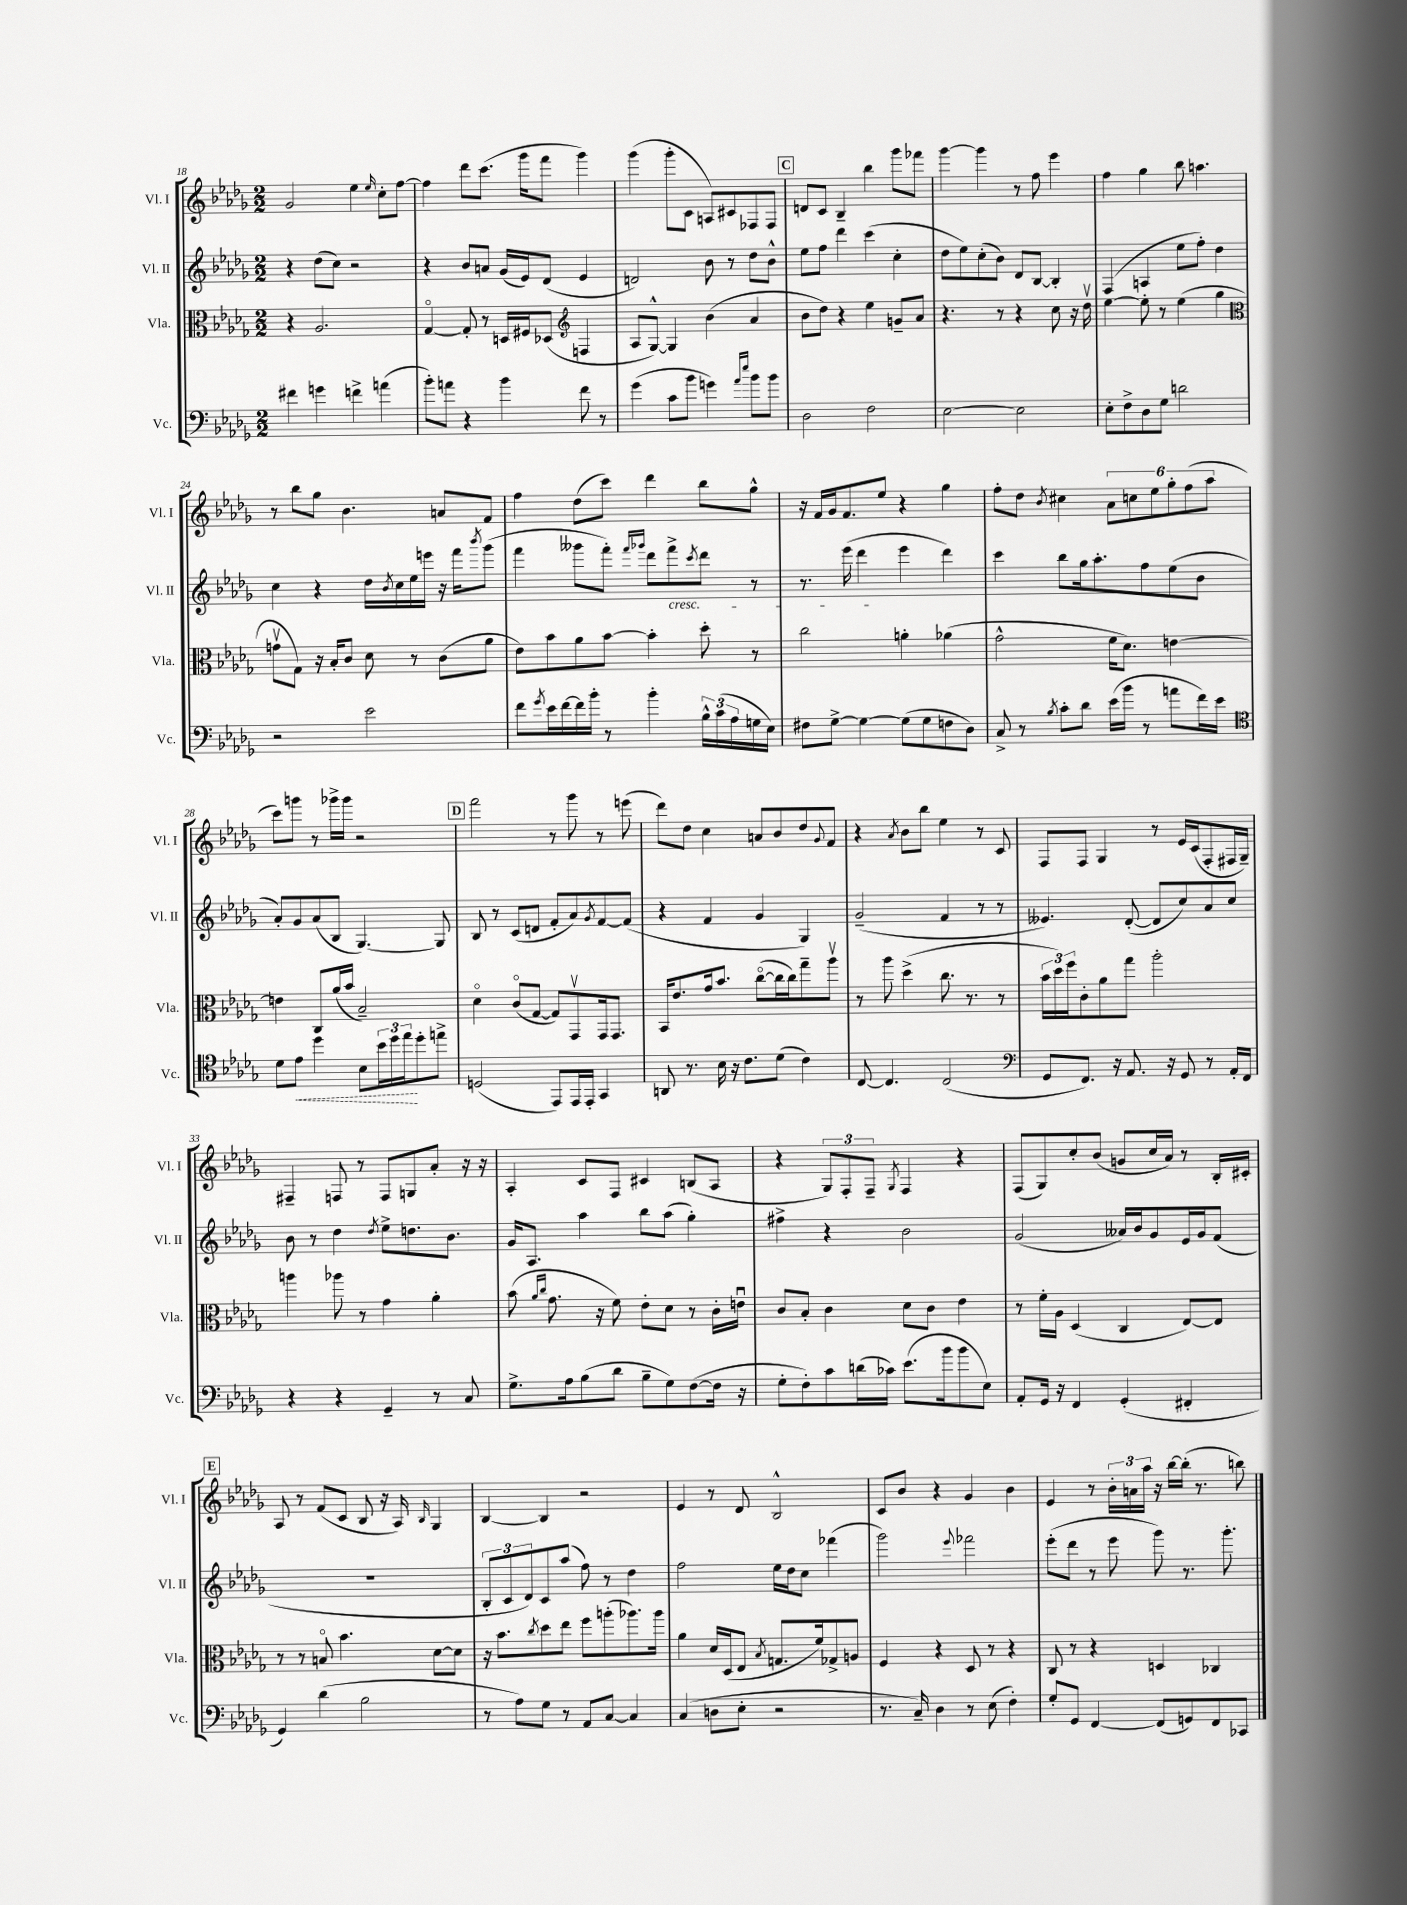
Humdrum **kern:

**kern	**kern	**kern	**kern
*staff4	*staff3	*staff2	*staff1
*clefF4	*clefC3	*clefG2	*clefG2
*k[b-e-a-d-g-]	*k[b-e-a-d-g-]	*k[b-e-a-d-g-]	*k[b-e-a-d-g-]
*M2/2	*M2/2	*M2/2	*M2/2
4f#\	4r	4r	2g-/
4g\	2.A-/	(8dd-\L	.
.	.	8cc\J)	.
4f^\	.	2r	4ee-\
.	.	.	16qqee-/
(4a\	.	.	8cc'\L
.	.	.	[8ff\J
=	=	=	=
8b-'\L)	[4G-o/	4r	4ff\]
8a\J	.	.	.
4r	8G-'/]	8b-/L	8ddd-\L
.	8r	8a/J	(8.ccc\J
4b-\	16D/LL	(16g-/LL	.
.	16F#/J	16e-/J)	16ggg-\LK
.	(8D-/J	(8d-/J	8fff\J
*	*clefG2	*	*
8f\	4F/	4e-/	4ggg-\)
8r	.	.	.
=	=	=	=
(4g-\	8A-/L	2d/)	(4ggg-\
.	[8G-^^/J)	.	.
8c\L	4G-/]	.	8ggg-'\L
8b-\J	.	.	8c\J
4g\)	(4b-\	8b-\	8A/L)
.	.	8r	8c#/
16qqa-/LL	.	.	.
16qqee-/JJ	.	.	.
8b-\L	4a-/	8dd-\L	8F-/
8b-\J	.	8b-^^\J	8F-/J
=	=	=	=
2D-\	8b-\L	8ee-\L	8d/L
.	8dd-\J)	8ff\J	8c/J
.	4r	4ddd-\	4B-~/
2F\	4ee-\	(4ccc\	4bb-\
.	8g~/L	4cc'\	8ggg-\L
.	8a-/J	.	8fff-\J
=	=	=	=
[2E-\	4.r	8dd-\L	[4ggg-\
.	.	8ee-\)	.
.	.	(8cc'\	4ggg-\]
.	8r	8b-\J)	.
2E-\]	4r	8d-/L	8r
.	.	[8B-/J	8ff\
.	8cc\	4B-'/]	4eee-\
.	16r	.	.
.	16dd-v\	.	.
=	=	=	=
8E-'\L	[4ee-\	(4F/	4ff\
8F^\	.	.	.
8D-\	8ee-'\]	4A/	4gg-\
8G-\J	8r	.	.
2d\	(4ee-\	8ee-\L	8bb-\
.	.	8ff'\J)	4.aa\
.	4gg-\	4dd-\	.
=	=	=	=
*	*clefC3	*	*
2r	8gv\L	4cc\	8r
.	8G-\J)	.	8bb-\L
.	16r	4r	8gg-\J
.	16B-'/LK	.	.
.	8c/J	.	4.b-\
2e-\	8d-\	16dd-\LL	.
.	.	8qb-/	.
.	.	16cc\	.
.	8r	16ee-\	.
.	.	16eee\JJ	.
.	(8c\L	16r	8a/L
.	.	16fff\LK	.
.	.	8qbbb-/	.
.	8a-\J	(8ggg-\J	8f/J
=	=	=	=
8f\L	8e-\L)	4fff\	4ff\
8qg-/	.	.	.
16e-\L	8b-\	.	.
[16f\	.	.	.
16f\]	8a-\	8ggg--\L	(8dd-\L
16b-'\JJ	.	.	.
8r	[8b-\J	8fff'\J)	8ccc\J)
.	.	16qqfff/LL	.
.	.	16qqggg-/JJ	.
4b-'\	4b-'\]	8ddd-\L	4ddd-\
.	.	8fff^\	.
.	.	8qccc/	.
24B-^^\LL	8dd-'\	8ddd-\J	8bb-\L
(24c\	.	.	.
24A-\	.	.	.
16G\	8r	8r	8gg-^^\J
16E-\JJ)	.	.	.
=	=	=	=
8F#\L	2cc\	8.r	16r
.	.	.	16f/LL
[8G-^\J	.	.	16g-/J
.	.	(16eee-\	8.f/
4G-\_	.	4ddd-\	.
.	.	.	8ee-/J
(8G-\]L	4a'\	4eee-\	4r
8G-\	.	.	.
8F\	(4a-\	4ddd-\)	4gg-\
8D-\J)	.	.	.
=	=	=	=
8C^/	2g-^^\	4ccc\	8ff'\L
8r	.	.	8dd-\J
8qB-/	.	.	8qb-/
8c'\L	.	8bb-\L	4cc#\
8d-\J	.	16gg-\k	.
.	.	8.aa-'\	.
(16e-\LL	16f\LK	.	12a-\L
16b-\JJ	8.d-\J)	.	.
.	.	.	12cc\
8r	.	8ff\	.
.	.	.	12ee-\
8a\L	[4e\	(8ee-\	12gg-'\
.	.	.	(12ff\
16f\L)	.	8b-\J	.
.	.	.	12aa-\J
16e-\JJ	.	.	.
=	=	=	=
*clefC4	*	*	*
8d-\L	4e\]	8a-'/L)	8ccc\L)
8e-\J	.	8g-/	8ggg\J
4dd-\	8C/L	(8a-/	8r
.	(16a-/L	8B-/J	16ggg-^\LL
.	16b-/JJ	.	16ggg-\JJ
8B-\L	2B-~/)	[4.G-/)	2r
24b-\L	.	.	.
24dd-\	.	.	.
24ee-\J	.	.	.
8dd-'\	.	.	.
8ee^\J	.	8G-/]	.
=	=	=	=
(2D/	4d-o\	8B-/	2fff\
.	.	8r	.
.	(8co/L	(8c/L	.
.	[8G-/J	8d/J	.
8EE-/L)	8G-/]L)	8f'/L	8r
16EE-/L	8GG-v/	8a-/)	8ggg-\
16EE-'/JJ	.	.	.
.	.	8qg-/	.
4GG-/	16GG-/k	[8f/	8r
.	8.GG-/J	.	.
.	.	(8f/]J	(8eee\
=	=	=	=
8AA/	16BB-/LK	4r	8ddd-\L)
.	8.e-/	.	.
8.r	.	.	8dd-\J
.	16g-/k	4f/	4cc\
16B-\	8.b-/J	.	.
16r	.	.	.
8.c\L	.	.	.
.	([8cco\L	4g-/	8a/L
(8d-\J	16cc\]L	.	8b-/
.	16cc\J)	.	.
4c\)	8gg-~\	4G-/)	8dd-/
.	.	.	8qqg-/
.	8aa-v\J	.	8f/J
=	=	=	=
[8C/	8r	(2g-~/	4r
4.C/]	8aa-\	.	.
.	.	.	8qa-/
.	(4dd-^\	.	8b-\L
.	.	.	8bb-\J
(2C/	8.cc\	4f/	4ee-\
.	8.r	.	.
.	.	8r	8r
.	8r	8r	8c/
=	=	=	=
*clefF4	*	*	*
8GG-/L	24b-\LL	4.e--/)	8F/L
.	24dd-\)	.	.
.	24ff\J	.	.
8.FF/J)	8c'\	.	8F/J
.	8a-\	.	4G-/
16r	.	.	.
8.AA-/	8gg-\J	([8d-'/	.
.	2aa-'\	8d-/]L	8r
16r	.	.	.
8GG-/	.	8cc/)	16e-/LL
.	.	.	(16c/J
8r	.	8a-/	8F'/
16AA-'/LL	.	8cc/J	16F#/L
16FF/JJ	.	.	16G-~/JJ)
=	=	=	=
4r	4aa\	8b-\	4F#~/
.	.	8r	.
4r	8aa-\	4dd-\	8F/
.	8r	.	8r
.	.	8qdd-/	.
4GG-~/	4g-\	8ee-^\L	8F/L
.	.	8.dd\	8G/
8r	4a-'\	.	8a-'/J
.	.	8.b-\J	.
8C/	.	.	16r
.	.	.	16r
=	=	=	=
8.G-^\L	(8b-\	16g-/LK	4A-'/
.	.	8.A-/J	.
.	16qqa-/LL	.	.
.	16qqcc/JJ	.	.
.	8.g-\	.	.
16A-\k	.	.	.
(8B-\	.	4aa-\	8c/L
.	16r	.	.
8d-\J	8f\)	.	8F/J
8B-~\L	8e-'\L	8bb-\L	4c#/
8G-\)	8d-\J	(8aa-\J	.
([8F\	8r	4gg-'\)	(8B/L
16F\]Jk	16c'\LL	.	8A-/J
16r	16eu\JJ	.	.
=	=	=	=
8G-'\L	8c/L	4ff#^\	4r
8F'\)	8B-'/J	.	.
8c\	4c\	4r	12G-/L)
.	.	.	12F'/
(16d\L	.	.	.
.	.	.	12F~/J
16c-\JJ)	.	.	.
.	.	.	8qG-/
(8.e-\L	8d-\L	2b-\	4F/
.	8c\J	.	.
16b-\k	.	.	.
8b-\	4e-\	.	4r
8E-\J)	.	.	.
=	=	=	=
8AA-'/L	8r	(2g-/	(8F/L
16GG-/Jk	16f'\LL	.	8G-/)
16r	16A-\JJ	.	.
4FF/	(4D-/	.	8cc'/
.	.	.	(8b-/J
(4GG-'/	4C/	16a--/LL)	8g/L
.	.	16b-/J	.
.	.	8g-/	16cc/L
.	.	.	16a-/JJ)
4FF#'/	[8E-/L)	16e-/L	8r
.	.	16g-/J	.
.	8E-/]J	(8f/J	16B-'/LL
.	.	.	16c#'/JJ
=	=	=	=
4GG-/)	8r	1r	8A-/
.	8r	.	8r
(4d-\	8Bo/	.	(8f/L
.	4.b-\	.	8c/J
2B-\	.	.	8B-/
.	.	.	16r
.	.	.	16A-/)
.	.	.	16qqB-/
.	[8d-\L	.	4G-/
.	8d-\]J	.	.
=	=	=	=
8r	16r	12B-'/L	[4B-/
.	8.b-\L	.	.
.	.	12c/	.
8A-\L)	.	.	.
.	.	12d-/)	.
.	8qcc/	.	.
8G-\J	8dd-\	8c/	4B-/]
8r	8ee-\J	(8aa-/J	.
8AA-/L	8ff\L	8ff\)	2r
[8C/J	(8aa'\	8r	.
4C/]	8.aa-\)	4dd-\	.
.	16aa-\Jk	.	.
=	=	=	=
(4C/	4a-\	2ff\	4e-/
8D\L	16d-/LL	.	8r
.	(16D-/J	.	.
8E-'\J	8E-/J	.	8d-/
.	8qB-/	.	.
2r	8.G/L	16ee-\LL	2B-^^/
.	.	16dd-\J	.
.	.	8cc\J	.
.	16f/k)	.	.
.	8G-^/	(4fff-\	.
.	8A/J	.	.
=	=	=	=
8.r	4F/	2ggg-\)	8c/L
.	.	.	8b-/J
16C~/)	.	.	.
4D-\	4r	.	4r
.	.	8qqeee-/	.
8r	8D-/	2fff-\	4g-/
(8E-\	8r	.	.
4F'\)	4r	.	4b-\
=	=	=	=
8G-'/L	8C/	(8eee-'\L	4e-/
8GG-/J	8r	8ddd-\J	.
[4FF/	4r	8r	8r
.	.	8eee-\	24b-'\LL
.	.	.	24a\
.	.	.	24aa-\JJ
(8FF/]L	4D/	8ggg-\)	16r
.	.	.	[16bb-\LL
8GG/)	.	8.r	(16bb-'\]JJ
.	.	.	8.r
8FF/	4C-/	.	.
.	.	8.ggg-'\	.
8CC-/J	.	.	8bb\)
==	==	==	==
*-	*-	*-	*-
